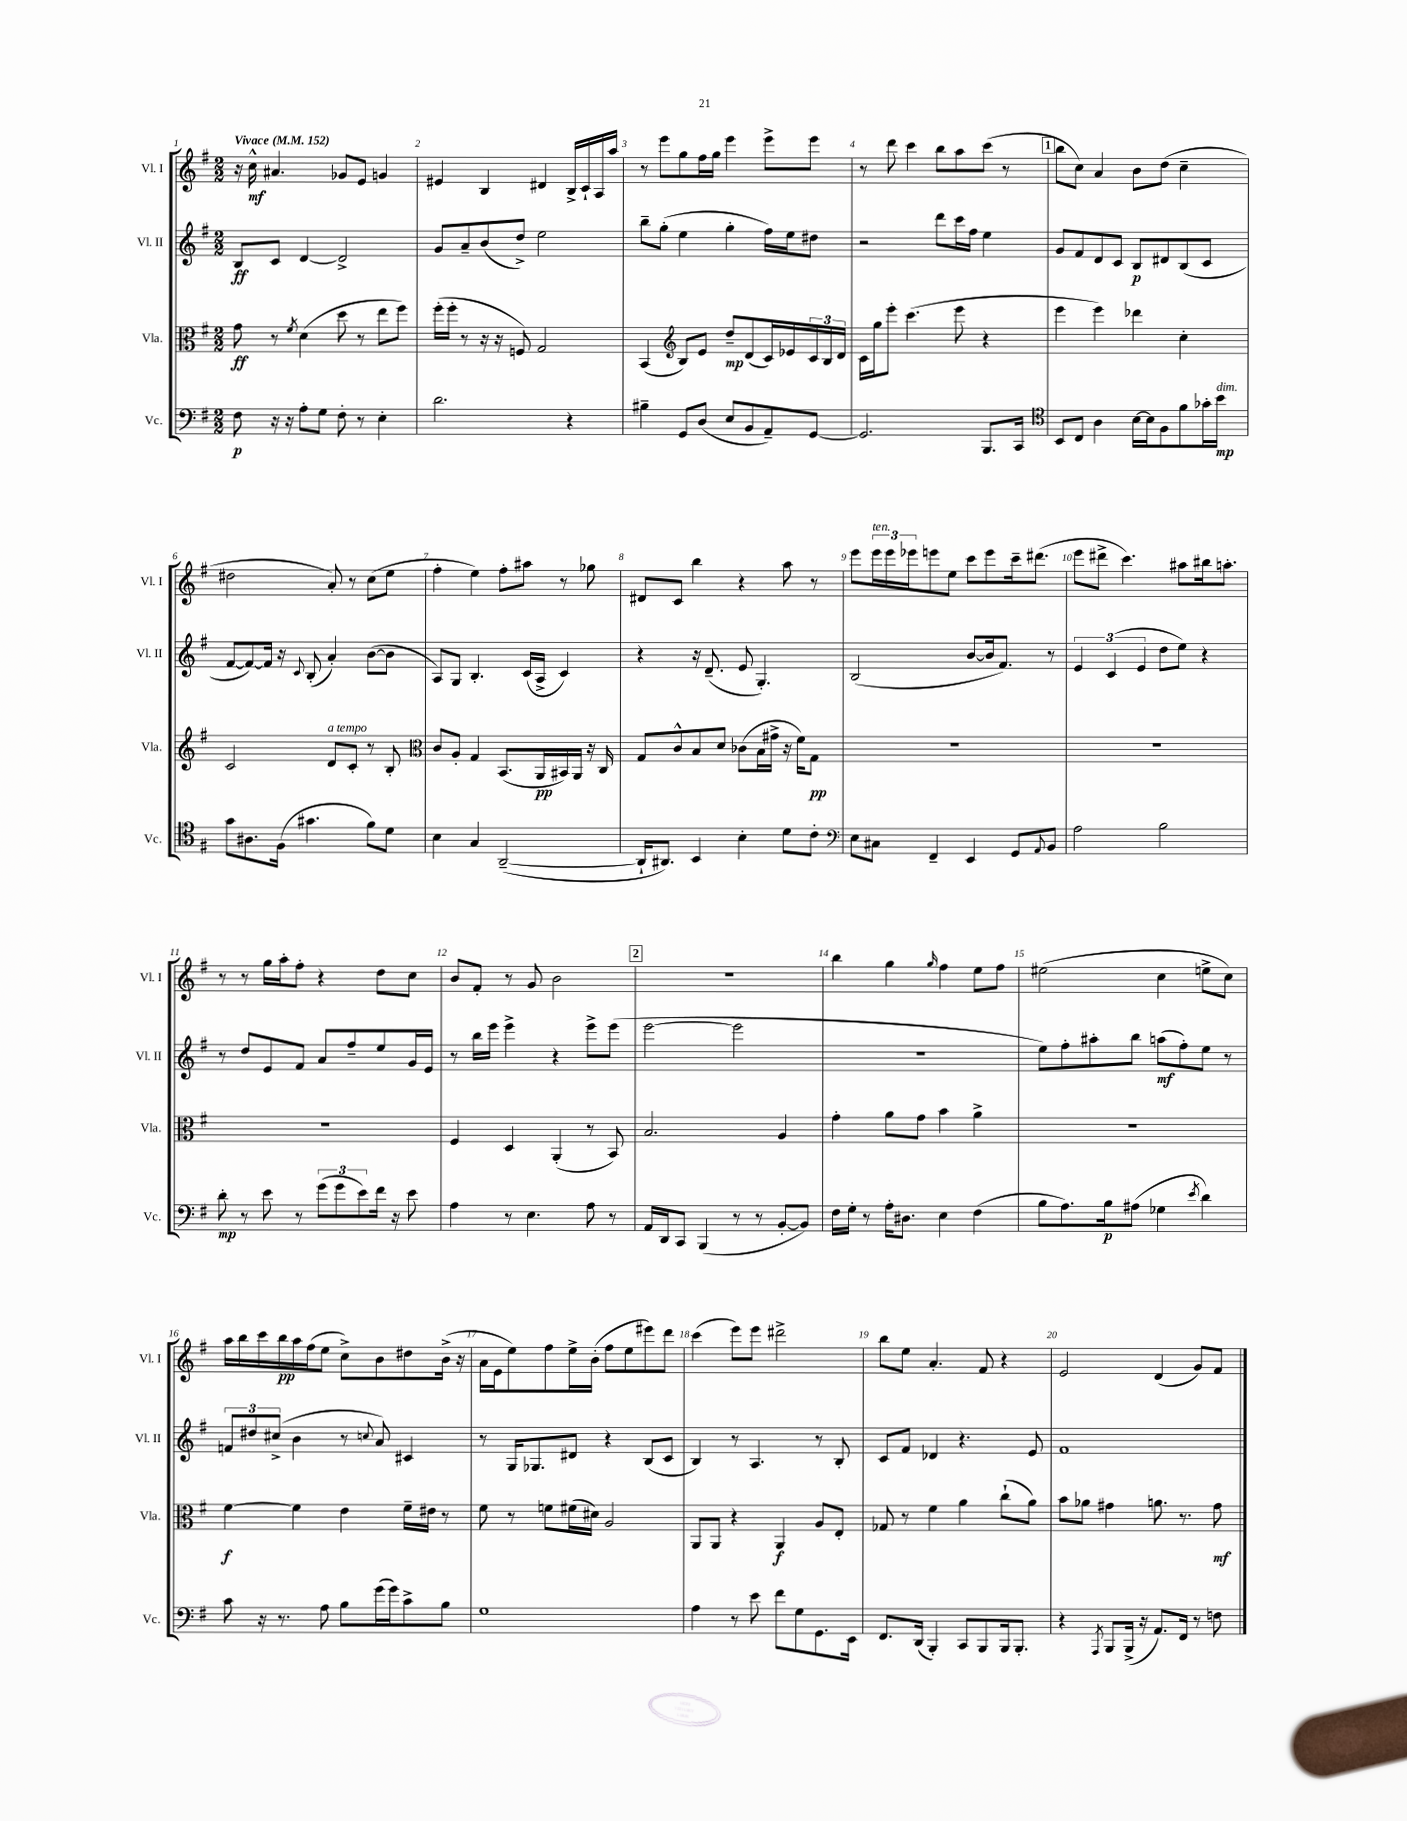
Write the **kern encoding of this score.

**kern	**kern	**kern	**kern
*staff4	*staff3	*staff2	*staff1
*clefF4	*clefC3	*clefG2	*clefG2
*k[f#]	*k[f#]	*k[f#]	*k[f#]
*M2/2	*M2/2	*M2/2	*M2/2
*MM152	*MM152	*MM152	*MM152
8F#\	8g\	8B/L	16r
.	.	.	16cc^^\
16r	8r	8c/J	4.a#/
16r	.	.	.
.	8qf#/	.	.
8A'\L	(4d\	[4d/	.
8G\J	.	.	.
8F#'\	8dd\	2d^/]	8g-/L
8r	8r	.	8e/J
4E'\	8ee\L	.	4g/
.	8ff#\J)	.	.
=	=	=	=
2.d\	(16ff#'\LL	8g/L	4e#/
.	16ff#'\JJ	.	.
.	8r	8a~/	.
.	16r	(8b/	4B/
.	16r	.	.
.	8F/)	8dd^/J)	.
.	2G/	2ee\	4d#/
4r	.	.	16B^/LL
.	.	.	16c`/
.	.	.	16A/
.	.	.	16aa/JJ
=	=	=	=
4B#~\	(4BB/	8bb~\L	8r
.	.	(8gg'\J	8eee\L
*	*clefG2	*	*
8GG/L	8B/L)	4ee\	8gg\
(8D/J	8e/J	.	16ff#\L
.	.	.	16gg\JJ
8E/L	8dd~/L	4gg'\	4eee\
8BB/	(8d/	.	.
8AA~/)	16c/L)	16ff#\LL)	8eee^\L
.	16e-/	16ee\J	.
[8GG/J	24c/	8dd#\J	8eee\J
.	24B/	.	.
.	24d/JJ	.	.
=	=	=	=
2.GG/]	16c\LL	2r	8r
.	16gg\J	.	.
.	8eee'\J	.	8ddd\
.	(4.ccc\	.	4ccc\
.	.	8ddd\L	8bb\L
.	8eee\	16ccc\L	8aa\
.	.	16ff#\JJ	.
8.BBB/L	4r	4ee\	(8ccc\J
.	.	.	8r
16CC/Jk	.	.	.
=	=	=	=
*clefC4	*	*	*
8BB/L	4eee\	8g/L	8bb\L
8C/J	.	8f#/	8cc\J)
4A\	4eee\)	8d/	4a/
.	.	8c/J	.
[16B\LL	4ddd-\	8B/L	8b\L
16B\]J	.	.	.
8F#\	.	8d#/	(8dd\J
8f#\	4cc'\	(8B/	4cc~\
16g-'\L	.	8c/J	.
16b\JJ	.	.	.
=	=	=	=
8g\L	2c/	[8f#/L	2dd#\
8.A#\	.	8f#/_)	.
.	.	16f#/]Jk	.
(16F#\Jk	.	16r	.
.	.	8qqc/	.
4.g#\	.	(8B'/	.
.	8d/L	4a'/)	8a'/)
.	8c'/J	.	8r
8f#\L)	8r	([8b\L	(8cc\L
8d\J	8B'/	8b\]J	8ee\J
=	=	=	=
*	*clefC3	*	*
4B\	8c/L	8A/L)	4ff#'\
.	8A'/J	8G/J	.
4G/	4G/	4.B'/	4ee\)
([2AA~/	(8.BB/L	.	8ff#'\L
.	.	(16c/LL	8aa#\J
.	16AA/L	16A^/JJ	.
.	16BB#/)	4c/)	8r
.	16AA/JJ	.	.
.	16r	.	8gg-\
.	16C/	.	.
=	=	=	=
16AA`/]LK	8G/L	4r	8d#/L
8.AA#/J)	.	.	.
.	8c^^/	.	8c/J
4BB/	8B/	16r	4bb\
.	.	(8.d~/	.
.	8d/J	.	.
4B'\	(8c-\L	8e/	4r
.	16B\L	4.G'/)	.
.	16g#^\JJ	.	.
8d\L	16r	.	8aa\
.	16f#\LK)	.	.
8c'\J	8G\J	.	8r
=	=	=	=
*clefF4	*	*	*
8E\L	1r	(2B/	8eee\L
8C#\J	.	.	24eee\L
.	.	.	24eee\
.	.	.	24eee-\J
4FF#~/	.	.	8eee\
.	.	.	8ee\J
4EE/	.	[8b/L	8ccc\L
.	.	16b/]k	8eee\
.	.	8.f#/J)	.
8GG/L	.	.	16ccc~\k
.	.	.	(8.ddd#\J
8qqAA/	.	.	.
8BB/J	.	8r	.
=	=	=	=
2A\	1r	6e/	8eee\L
.	.	.	8ddd#^\J
.	.	(6c/	.
.	.	.	4.ccc\)
.	.	6e/	.
2B\	.	8dd\L	.
.	.	8ee\J)	8aa#\L
.	.	4r	16bb#\k
.	.	.	8.aa'\J
=	=	=	=
8d'\	1r	8r	8r
8r	.	8dd/L	8r
8e\	.	8e/	16gg\LL
.	.	.	16aa'\J
8r	.	8f#/J	8ff#'\J
(12g\L	.	8a/L	4r
12g\	.	.	.
.	.	8ff#~/	.
12e\)	.	.	.
16f#\Jk	.	8ee/	8dd\L
16r	.	.	.
8e\	.	16g/L	8cc\J
.	.	16e/JJ	.
=	=	=	=
4A\	4F#/	8r	8b/L
.	.	16bb\LL	8f#'/J
.	.	16eee\JJ	.
8r	4D/	4eee^\	8r
4.E\	.	.	8g/
.	(4AA'/	4r	2b\
8A\	8r	8eee^\L	.
8r	8BB/)	(8eee\J	.
=	=	=	=
16AA/LL	2.B/	[2eee\	1r
16DD/J	.	.	.
8CC/J	.	.	.
(4BBB/	.	.	.
8r	.	2eee\]	.
8r	.	.	.
[8BB'/L	4A/	.	.
8BB/]J)	.	.	.
=	=	=	=
16F#\LL	4g'\	1r	4bb\
16G'\JJ	.	.	.
8r	.	.	.
16A'\LK	8a\L	.	4gg\
8.D#\J	.	.	.
.	8g\J	.	.
.	.	.	16qqgg/
4E\	4b\	.	4ff#\
(4F#\	4a^\	.	8ee\L
.	.	.	8ff#\J
=	=	=	=
8B\L	1r	8ee\L)	(2ee#\
8.A\)	.	8ff#'\	.
.	.	8aa#'\	.
16B\k	.	.	.
(8A#\J	.	8bb\J	.
4G-\	.	(8aa\L	4cc\
.	.	8ff#'\)	.
8qe/	.	.	.
4d\)	.	8ee\J	8ee^\L
.	.	8r	8cc\J)
=	=	=	=
8c\	[4f#\	12f/L	16aa\LL
.	.	.	16bb\
.	.	12dd#/	.
16r	.	.	16ccc\
.	.	(12cc#^/J	.
8.r	.	.	16bb\
.	4f#\]	4b\	16aa\
.	.	.	(16ff#\J
8A\	.	.	8ee\J
8B\L	4e\	8r	8cc^\L)
.	.	8qqcc/	.
(16g\L	.	8a/)	8b\
16g\J)	.	.	.
8c^\	16f#~\LL	4c#/	8dd#\
.	16e#\JJ	.	.
8B\J	8r	.	(16b^\Jk
.	.	.	16r
=	=	=	=
1G	8f#\	8r	16a\LL
.	.	.	16e\J
.	8r	16G/LK	8ee\)
.	.	8.G-/	.
.	8f\L	.	8ff#\
.	(16f#\L	8d#/J	16ee^\L
.	16d#\JJ)	.	(16b'\JJ
.	2A/	4r	8ff#\L
.	.	.	8ee\
.	.	(8B/L	8eee#\)
.	.	8c/J	8ddd\J
=	=	=	=
4A\	8AA/L	4B/)	(4ccc\
.	8AA/J	.	.
8r	4r	8r	8eee\L)
8e\	.	4.A/	8eee\J
8f#\L	4AA/	.	2ddd#^\
8G\	.	.	.
8.GG\	8A/L	8r	.
.	8E'/J	8B'/	.
16EE\Jk	.	.	.
=	=	=	=
8.FF#/L	8G-/	8c/L	8bb\L
.	8r	8f#/J	8ee\J
(16DD/Jk	.	.	.
4BBB'/)	4f#\	4d-/	4.a'/
8CC/L	4a\	4.r	.
8BBB/	.	.	8f#/
16BBB/k	(8cc`\L	.	4r
8.BBB'/J	.	.	.
.	8a\J)	8e/	.
=	=	=	=
4r	8b\L	1f#	2e/
.	8a-\J	.	.
8qAAA/	.	.	.
8BBB/L	4g#\	.	.
(16BBB^/Jk	.	.	.
16r	.	.	.
8.AA/L)	8.a\	.	(4d/
16FF#/Jk	8.r	.	.
8r	.	.	8g/L)
8F\	8g#\	.	8f#/J
==	==	==	==
*-	*-	*-	*-
